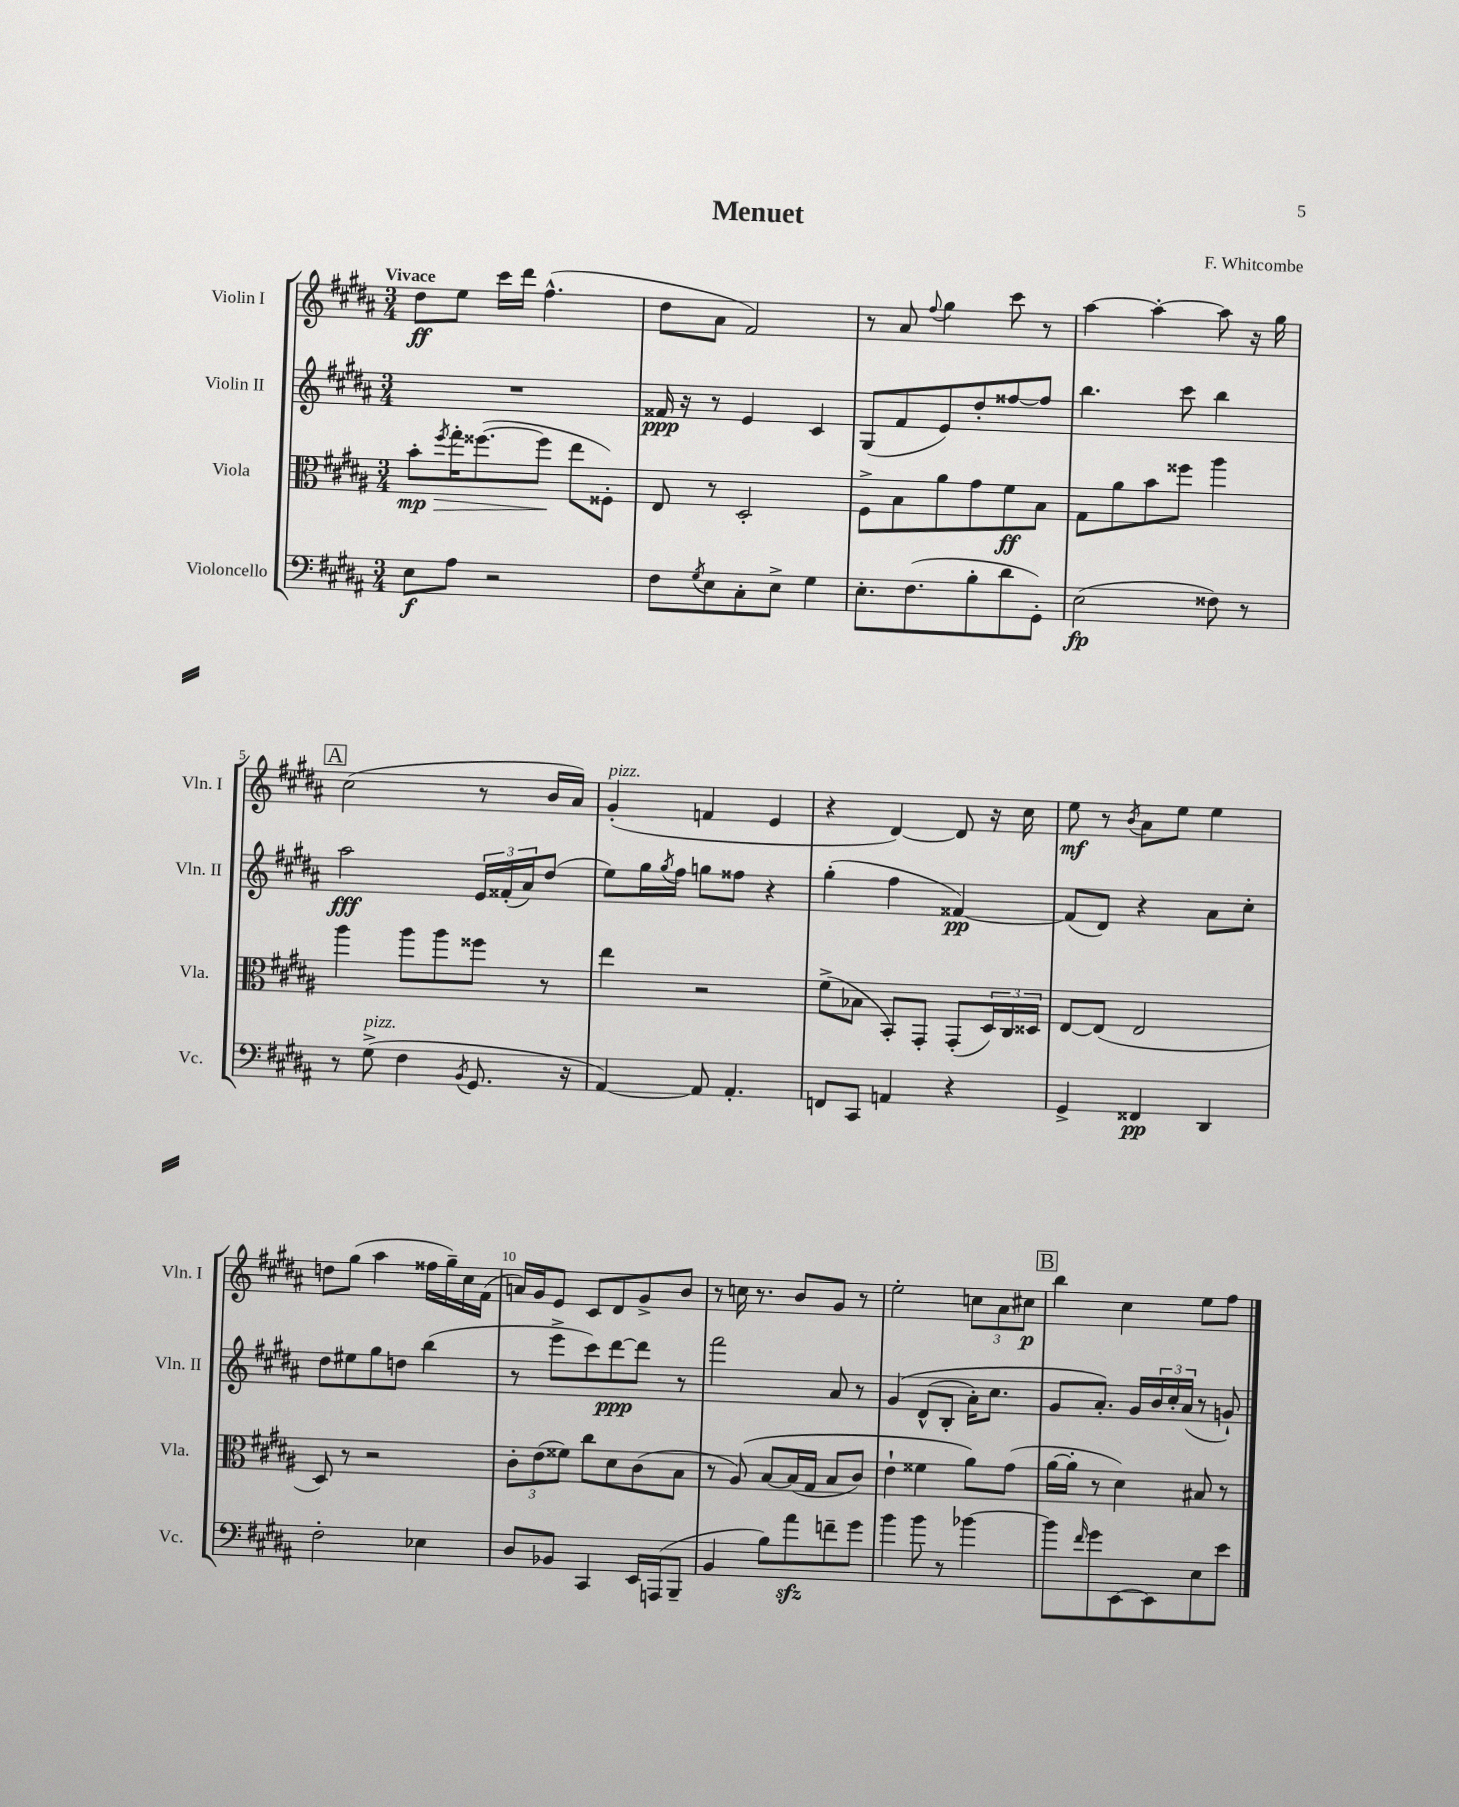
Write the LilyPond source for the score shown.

\header { title = "Menuet" composer = "F. Whitcombe" }
<<
\new StaffGroup <<
\new Staff = "s0" \with { instrumentName = "Violin I" shortInstrumentName = "Vln. I" } {
    \clef treble \key b \major \numericTimeSignature \time 3/4 \tempo "Vivace"
    dis''8\ff e''8 cis'''16 dis'''16 fis''4.-^( |
    dis''8 ais'8 fis'2) |
    r8 ais'8 \appoggiatura { fis''8 } gis''4 cis'''8 r8 |
    ais''4~ ais''4~-. ais''8 r16 gis''16 |
    \mark \markup { \box "A" } cis''2( r8 b'16 ais'16) |
    gis'4-.^\markup { \italic "pizz." }( f'4 e'4 |
    r4 dis'4~) dis'8 r16 cis''16 |
    e''8\mf r8 \acciaccatura { b'8 } ais'8 e''8 e''4 |
    d''8 gis''8( ais''4 fisis''16 gis''16--) cis''16 fis'16( |
    a'16) gis'16 e'8 cis'8 dis'8 gis'8-> b'8 |
    r8 c''16 r8. b'8 gis'8 r8 |
    e''2-. \tuplet 3/2 { c''8 ais'8 cis''8\p } |
    \mark \markup { \box "B" } b''4 cis''4 e''8 fis''8 \bar "|." |
}
\new Staff = "s1" \with { instrumentName = "Violin II" shortInstrumentName = "Vln. II" } {
    \clef treble \key b \major \numericTimeSignature \time 3/4
    R2. |
    fisis'16\ppp r16 r8 e'4 cis'4 |
    gis8( fis'8 e'8) dis''8-. fisis''8~ fisis''8 |
    b''4. cis'''8 b''4 |
    \mark \markup { \box "A" } ais''2\fff \tuplet 3/2 { e'16 fisis'16-.( ais'16) } dis''8( |
    e''8) gis''16 \acciaccatura { gis''8 } fis''16 g''8 fisis''8 r4 |
    gis''4-.( fis''4 fisis'4~\pp) |
    fisis'8( dis'8) r4 ais'8 cis''8-. |
    dis''8 eis''8 gis''8 d''8 b''4( |
    r8 e'''8-> cis'''8) dis'''8~\ppp dis'''8 r8 |
    fis'''2 ais'8 r8 |
    gis'4\( dis'8-^( b8-. ais'16-.) cis''8. |
    \mark \markup { \box "B" } gis'8 ais'8.-.\) gis'16 \tuplet 3/2 { b'16 cis''16-. ais'16( } r8 g'8-!) \bar "|." |
}
\new Staff = "s2" \with { instrumentName = "Viola" shortInstrumentName = "Vla." } {
    \clef alto \key b \major \numericTimeSignature \time 3/4
    b'8-.\mp\> \acciaccatura { fis''8 } gis''16-. fisis''8.~( fisis''8\! e''8 fisis8-.) |
    e8 r8 dis2-. |
    fis8-> b8 ais'8 gis'8 fis'8\ff b8 |
    gis8 ais'8 b'8 fisis''8 ais''4 |
    \mark \markup { \box "A" } ais''4 ais''8 ais''8 fisis''8 r8 |
    e''4 r2 |
    fis'8->( bes8 b,8-.) gis,8-. gis,8-.( \tuplet 3/2 { dis16) cis16 disis16 } |
    e8~ e8( e2 |
    dis8) r8 r2 |
    \tuplet 3/2 { cis'8-. e'8( fisis'8) } cis''8 dis'8 cis'8( b8 |
    r8 ais8)\( b8~ b16( gis16 b8 cis'8) |
    e'4-! fisis'4 ais'8\) gis'8( |
    \mark \markup { \box "B" } ais'16~ ais'16-. r8 dis'4) bis8 r8 \bar "|." |
}
\new Staff = "s3" \with { instrumentName = "Violoncello" shortInstrumentName = "Vc." } {
    \clef bass \key b \major \numericTimeSignature \time 3/4
    e8\f ais8 r2 |
    fis8 \acciaccatura { gis8 } e8 cis8-. e8-> gis4 |
    e8.-. fis8.( b8-. dis'8 gis,8-.) |
    e2\fp( fisis8) r8 |
    \mark \markup { \box "A" } r8 gis8->^\markup { \italic "pizz." }( fis4 \acciaccatura { b,8 } gis,8. r16 |
    ais,4~) ais,8 ais,4.-. |
    f,8 cis,8 a,4 r4 |
    gis,4-> fisis,4\pp dis,4 |
    fis2-. ees4 |
    dis8 bes,8 cis,4 e,16 a,,16( b,,8-- |
    b,4 b8) ais'8\sfz f'8-- gis'8 |
    b'4 b'8 r8 bes'4~ |
    \mark \markup { \box "B" } bes'8 \grace { fis'16 } gis'8 e,8~ e,8 e8 e'8 \bar "|." |
}
>>
>>
\layout { \context { \Score \override BarNumber.break-visibility = ##(#f #t #t) barNumberVisibility = #(every-nth-bar-number-visible 5) } }
